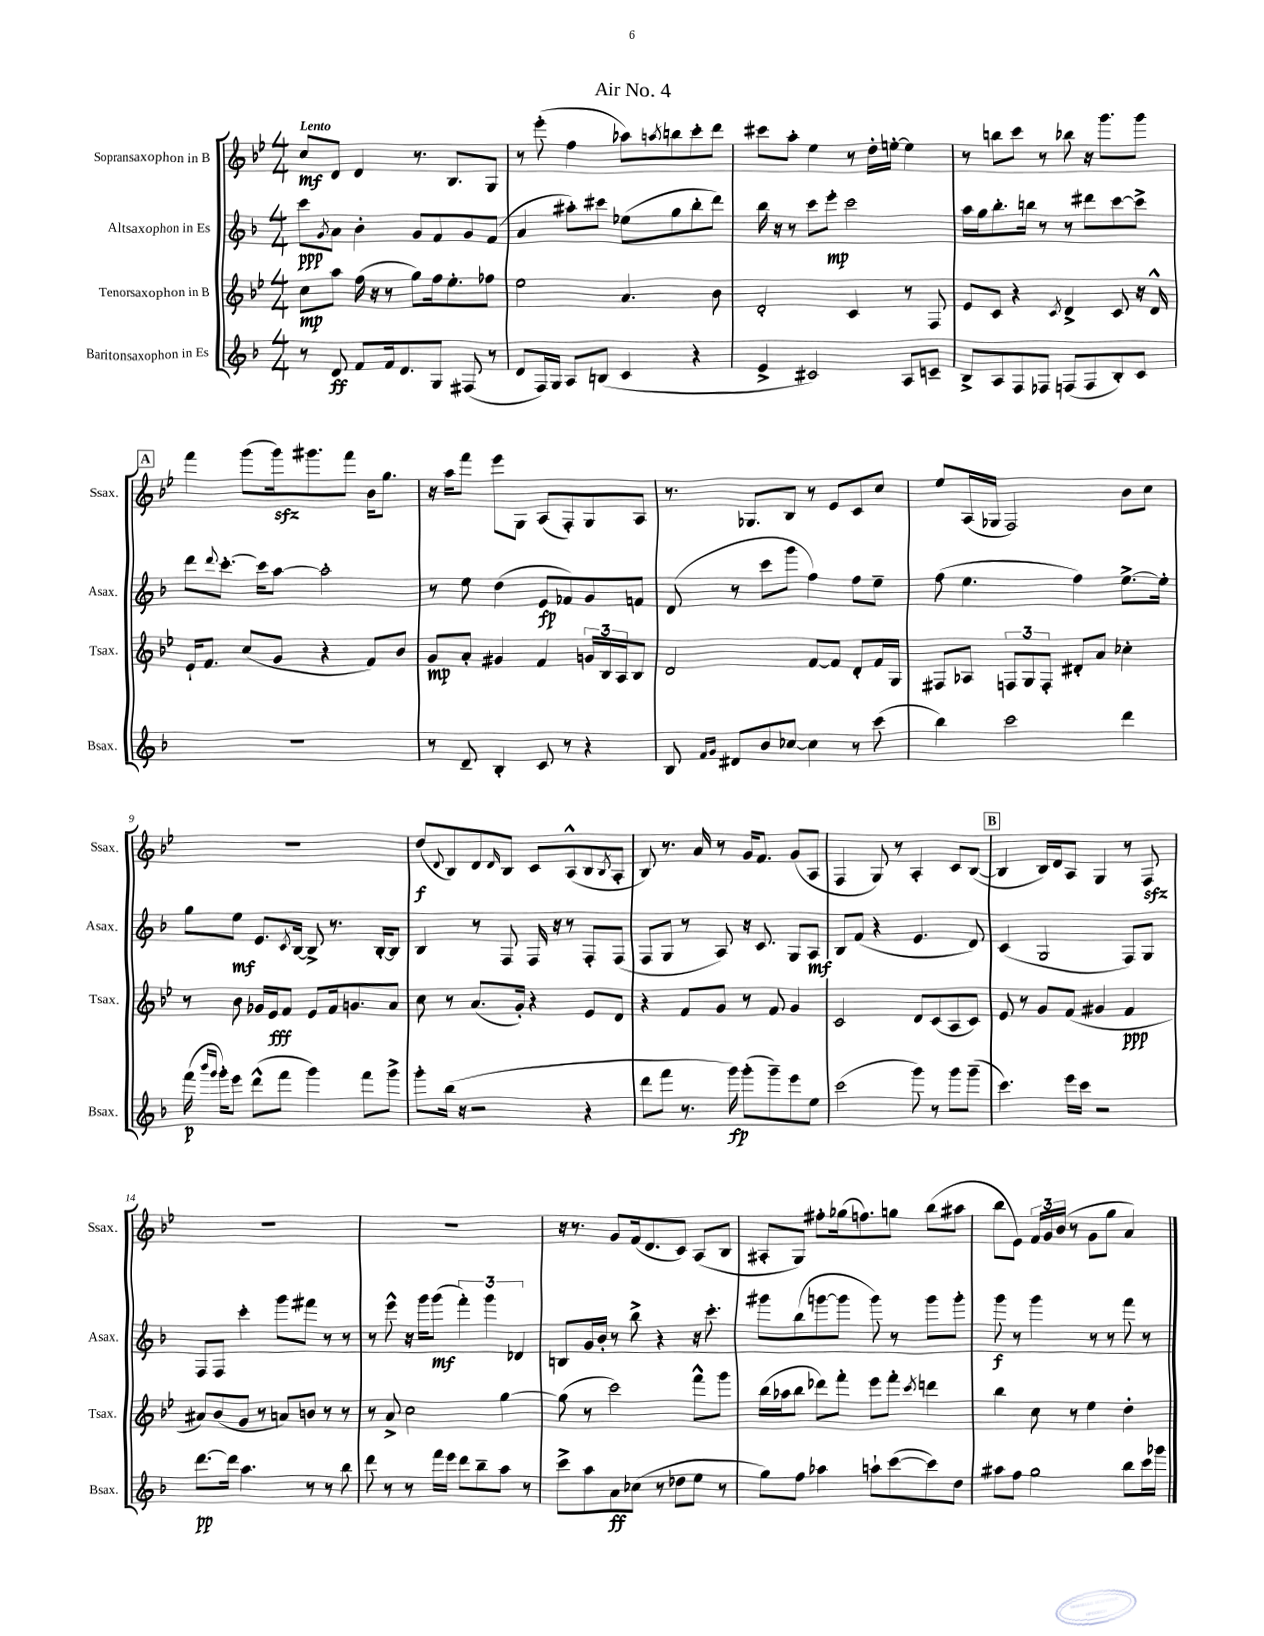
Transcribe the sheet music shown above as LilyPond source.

\header { title = "Air No. 4" }
<<
\new StaffGroup <<
\new Staff = "s0" \with { instrumentName = "Sopransaxophon in B" shortInstrumentName = "Ssax." } {
    \clef treble \key bes \major \numericTimeSignature \time 4/4 \tempo "Lento"
    c''8\mf d'8 d'4 r8. bes8. g8 |
    r8 ees'''8-.( f''4 aes''8) \acciaccatura { a''8 } b''8 c'''8-. d'''8 |
    cis'''8 a''8-. ees''4 r8 d''16-. e''16~-. e''4 |
    r8 b''8 c'''8 r8 bes''8 r16 g'''8. g'''8 |
    \mark \markup { \box "A" } f'''4 g'''8( g'''16\sfz) gis'''8. f'''8 bes'16 g''8. |
    r16 a''16 f'''8 ees'''8 g8 a8( f8-.) g8 a8 |
    r8. ges8. bes8 r8 ees'8 c'8 c''8 |
    ees''8 a16( ges16 f2) bes'8 c''8 |
    R1 |
    d''8\f( \appoggiatura { d'8 } bes8) d'8 \grace { d'16 } bes8 c'8 a8-^( bes8 \acciaccatura { bes8 } a8-. |
    bes8) r8. a'16 r8 g'16 f'8. g'8( a8 |
    f4 g8) r8 a4-. c'8 bes8~( |
    \mark \markup { \box "B" } bes4 bes16) d'16 a8 g4 r8 f8\sfz |
    R1 |
    R1 |
    r16 r8. g'8 f'16( d'8. c'8) a8( bes8 |
    ais8-. g8) fis''8-. ges''16( f''8.) g''8 bes''8( ais''8 |
    bes''8 ees'8) \tuplet 3/2 { f'16 g'16 bes'16( } r8 g'8 g''8 a'4) \bar "|." |
}
\new Staff = "s1" \with { instrumentName = "Altsaxophon in Es" shortInstrumentName = "Asax." } {
    \clef treble \key f \major \numericTimeSignature \time 4/4
    c'''8\ppp \acciaccatura { g'8 } a'8 bes'4-. g'8 f'8 g'8 f'8( |
    a'4 ais''8-.) cis'''8 ees''8( g''8 bes''8-. d'''8) |
    bes''16 r16 r8 c'''8 e'''8-.\mp c'''2 |
    a''16 g''16 bes''8.-. b''16 r8 r8 dis'''8 c'''8~ c'''8-> |
    \mark \markup { \box "A" } d'''8 \appoggiatura { d'''8 } c'''8.~-. c'''16 a''8~ a''2-. |
    r8 e''8 d''4( e'8\fp fes'8) g'8 f'8 |
    d'8( r8 c'''8 g'''8 f''4) f''8 e''8-- |
    f''8( e''4. f''4) e''8.~-> e''16-. |
    g''8 e''8\mf e'8. \acciaccatura { c'8 } bes16~ bes8-> r8. bes16~-. bes8 |
    bes4 r8 f8 f16 r16 r8 f8-. f8( |
    f8 g8 r8 a8) r16 c'8. g8 a8\mf |
    bes8 f'8( r4 e'4. d'8) |
    \mark \markup { \box "B" } c'4( g2 f8) g8 |
    f8 f8 c'''4-. g'''8 fis'''8 r8 r8 |
    r8 e'''8-^ r16 g'''16 g'''8\mf( \tuplet 3/2 { f'''4-.) g'''4 des'4 } |
    b8 g'16 bes'16-. r8 bes''8-> r4 r16 c'''8.-. |
    gis'''8 bes''8( g'''8~ g'''8 g'''8) r8 g'''8 g'''8-. |
    g'''8\f r8 g'''4 r8 r8 f'''8 r8 \bar "|." |
}
\new Staff = "s2" \with { instrumentName = "Tenorsaxophon in B" shortInstrumentName = "Tsax." } {
    \clef treble \key bes \major \numericTimeSignature \time 4/4
    c''8\mp a''8 f''16( r16 r8 g''8) f''16 ees''8.-. fes''8 |
    ees''2 a'4. bes'8 |
    d'2-. c'4 r8 f8 |
    ees'8 c'8 r4 \acciaccatura { c'8 } d'4-> c'8 r16 d'16-^ |
    \mark \markup { \box "A" } ees'16-! f'8. c''8( g'8 r4 f'8) bes'8 |
    g'8\mp a'8-. gis'4 f'4 \tuplet 3/2 { g'16 bes16 a16 } bes8 |
    d'2 f'8~ f'8 d'8-. f'16 g16 |
    fis8 aes8 \tuplet 3/2 { f8 g8 f8-. } dis'8-. a'8 ces''4-. |
    r8 bes'8 ges'16 ees'16\fff f'8 ees'8 f'16 g'8. a'8 |
    c''8 r8 a'8.( g'16-.) r4 ees'8 d'8 |
    r4 f'8 g'8 r8 f'8 g'4 |
    c'2 d'8 c'8( a8 c'8) |
    \mark \markup { \box "B" } ees'8 r8 g'8 f'8( gis'4 f'4\ppp |
    ais'8) bes'8( g'8 r8 a'8) b'8 r8 r8 |
    r8 a'8-> c''2 g''4~ |
    g''8( r8 c'''2) f'''8-^ g'''8 |
    bes''16( aes''16 bes''8 des'''8) f'''8-. ees'''8 f'''8-. \acciaccatura { c'''8 } d'''4 |
    bes''4 c''8 r8 ees''4 d''4-. \bar "|." |
}
\new Staff = "s3" \with { instrumentName = "Baritonsaxophon in Es" shortInstrumentName = "Bsax." } {
    \clef treble \key f \major \numericTimeSignature \time 4/4
    r8 d'8\ff f'8 f'16 d'8. g8 fis8( r8 |
    d'8 f16) g16 a8 b8( c'4 r4 |
    e'4-> cis'2) a8 c'8-- |
    bes8-> a8 f8 fes8 f8( f8 bes8-.) c'8 |
    \mark \markup { \box "A" } R1 |
    r8 d'8-- bes4-. c'8 r8 r4 |
    bes8 \grace { f'16 g'16 } dis'8 bes'8 ces''8~ ces''4 r8 c'''8( |
    bes''4) c'''2 d'''4 |
    f'''16\p( \grace { bes'''16 g'''16 } g'''16-.) e'''8 d'''8-^( f'''8 g'''4) f'''8 g'''8-> |
    g'''8-. bes''16( r16 r2 r4 |
    d'''8 f'''8 r8. g'''16\fp) g'''8-.( g'''8--) e'''8 e''8 |
    c'''2( g'''8) r8 g'''8 g'''8--( |
    \mark \markup { \box "B" } c'''4.) e'''16 c'''16 r2 |
    d'''8.~\pp d'''16 a''4. r8 r8 bes''8 |
    d'''8 r8 r8 f'''16 e'''16 d'''8 bes''8-- a''8 r8 |
    c'''8-> a''8 a'8\ff ces''8( r8 des''8 e''8 r8 |
    g''8) f''8 aes''4 a''8-! c'''8~( c'''8) d''8 |
    ais''8 f''8 g''2 bes''8 c'''16 ges'''16 \bar "|." |
}
>>
>>
